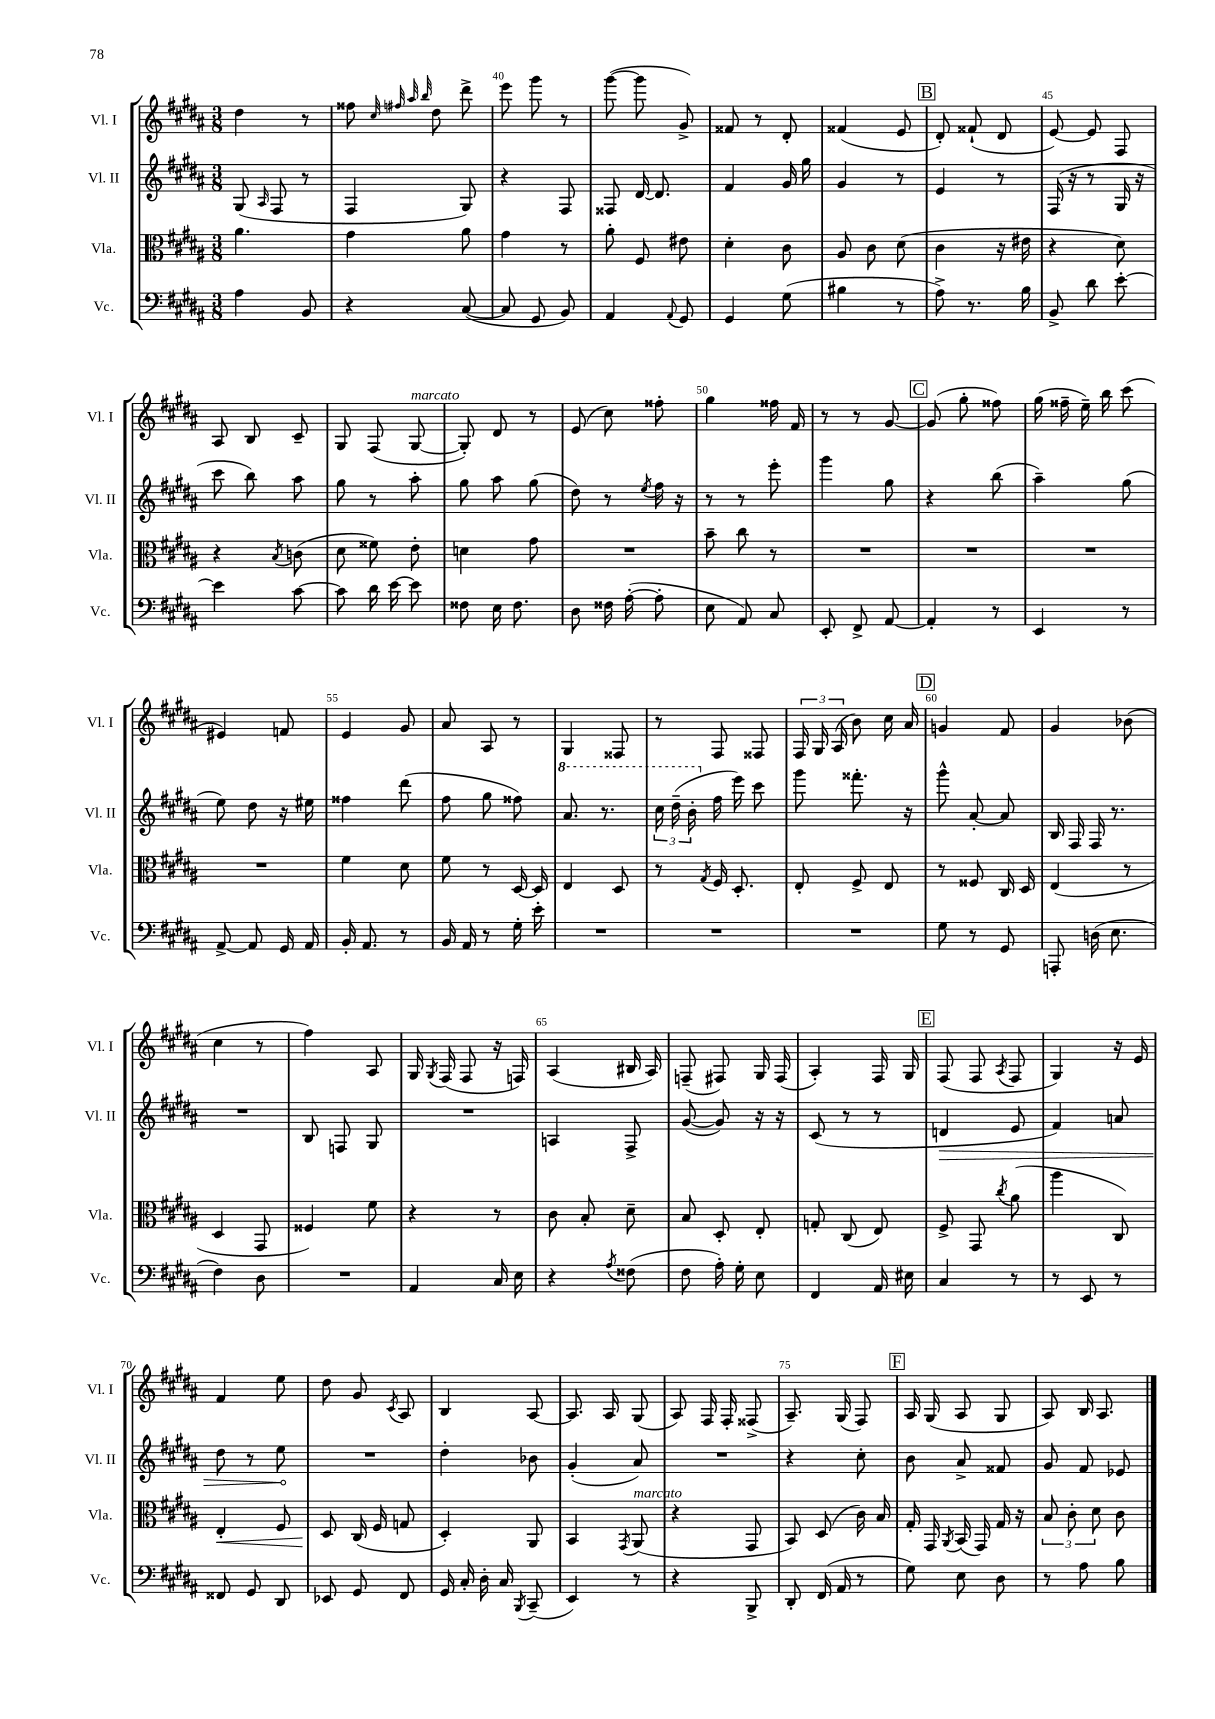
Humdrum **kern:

**kern	**kern	**dynam	**kern	**dynam	**kern
*part4	*part3	*part3	*part2	*part2	*part1
*staff4	*staff3	*staff3	*staff2	*staff2	*staff1
*I"Vc.	*I"Vla.	*	*I"Vl. II	*	*I"Vl. I
*I'Vc.	*I'Vla.	*	*I'Vl. II	*	*I'Vl. I
*clefF4	*clefC3	*	*clefG2	*	*clefG2
*k[f#c#g#d#a#]	*k[f#c#g#d#a#]	*	*k[f#c#g#d#a#]	*	*k[f#c#g#d#a#]
*M3/8	*M3/8	*	*M3/8	*	*M3/8
=38	=38	=38	=38	=38	=38
4A#\	4.a#\	.	(8G#/	.	4dd#\
.	.	.	16qqA#/	.	.
.	.	.	8F#/	.	.
8BB/	.	.	8r	.	8r
=39	=39	=39	=39	=39	=39
4r	4g#\	.	4F#/	.	8ff##X\
.	.	.	.	.	32qqcc#/
.	.	.	.	.	32qqff#X/
.	.	.	.	.	32qqaa#/
.	.	.	.	.	32qqbb/
.	.	.	.	.	8dd#\
([8C#/	8a#\	.	8G#/)	.	8ddd#^\
=40	=40	=40	=40	=40	=40
8C#/]	4g#\	.	4r	.	8eee\
8GG#/	.	.	.	.	8ggg#\
8BB/)	8r	.	8F#/	.	8r
=41	=41	=41	=41	=41	=41
4AA#/	8a#'\	.	8F##X/	.	([8ggg#\
.	8F#/	.	[16d#/	.	8ggg#\]
.	.	.	8.d#/]	.	.
8qqAA#/	.	.	.	.	.
8GG#/	8e#X\	.	.	.	8g#^/)
=42	=42	=42	=42	=42	=42
4GG#/	4d#'\	.	4f#/	.	8f##X/
.	.	.	.	.	8r
(8G#\	8c#\	.	16g#/	.	8d#'/
.	.	.	16gg#\	.	.
=43	=43	=43	=43	=43	=43
4B#X\	8A#/	.	4g#/	.	(4f##X/
.	8c#\	.	.	.	.
8r	(8d#\	.	8r	.	8e/
!!LO:REH:place=s1:t=B
=44	=44	=44	=44	=44	=44
8A#^\)	4c#\	.	4e/	.	8d#'/)
8.r	.	.	.	.	(8f##X`/
.	16r	.	8r	.	8d#/
16B\	16e#X\	.	.	.	.
=45	=45	=45	=45	=45	=45
8BB^/	4r	.	(16F#/	.	[8e/)
.	.	.	16r	.	.
8d#\	.	.	8r	.	8e/]
[8e'\	8d#\)	.	16G#/	.	8F#/
.	.	.	16r	.	.
!!LO:LB:g=z
=46	=46	=46	=46	=46	=46
4e\]	4r	.	8ccc#\	.	8A#/
.	.	.	8bb\)	.	8B/
.	8qB/	.	.	.	.
[8c#\	(8cn\	.	8aa#\	.	8c#~/
=47	=47	=47	=47	=47	=47
8c#\]	8d#\	.	8gg#\	.	8G#/
16d#\	8f##X\)	.	8r	.	(8F#/
[16e\	.	.	.	.	.
!	!	!	!	!	!LO:TX:a:i:t=marcato
8e\]	8e'\	.	8aa#'\	.	[8G#/
=48	=48	=48	=48	=48	=48
8F##X\	4dn\	.	8gg#\	.	8G#'/])
16E\	.	.	8aa#\	.	8d#/
8.F##\	.	.	.	.	.
.	8g#\	.	(8gg#\	.	8r
=49	=49	=49	=49	=49	=49
8D#\	4.r	.	8dd#\)	.	(8e/
16F##X\	.	.	8r	.	8cc#\)
([16A#'\	.	.	.	.	.
.	.	.	8qee/	.	.
8A#'\]	.	.	16ff#\	.	8ff##X'\
.	.	.	16r	.	.
=50	=50	=50	=50	=50	=50
8E\	8b~\	.	8r	.	4gg#\
8AA#/)	8cc#\	.	8r	.	.
8C#/	8r	.	8eee'\	.	16ff##X\
.	.	.	.	.	16f#/
=51	=51	=51	=51	=51	=51
8EE'/	4.r	.	4ggg#\	.	8r
8FF#^/	.	.	.	.	8r
[8AA#/	.	.	8gg#\	.	[8g#/
!!LO:REH:place=s1:t=C
=52	=52	=52	=52	=52	=52
4AA#'/]	4.r	.	4r	.	(8g#/]
.	.	.	.	.	8gg#'\
8r	.	.	(8bb\	.	8ff##X\)
=53	=53	=53	=53	=53	=53
4EE/	4.r	.	4aa#~\)	.	(16gg#\
.	.	.	.	.	16ff##X~\
.	.	.	.	.	16ee~\)
.	.	.	.	.	16bb\
8r	.	.	(8gg#\	.	(8ccc#\
!!LO:LB:g=z
=54	=54	=54	=54	=54	=54
[8AA#^/	4.r	.	8ee\)	.	4e#X/)
8AA#/]	.	.	8dd#\	.	.
16GG#/	.	.	16r	.	8fn/
16AA#/	.	.	16ee#X\	.	.
=55	=55	=55	=55	=55	=55
16BB'/	4f#\	.	4ff##X\	.	4e/
8.AA#/	.	.	.	.	.
8r	8d#\	.	(8ddd#\	.	8g#/
=56	=56	=56	=56	=56	=56
16BB/	8f#\	.	8ff#\	.	8a#/
16AA#/	.	.	.	.	.
8r	8r	.	8gg#\	.	8A#/
16G#'\	[16D#/	.	8ff##X\)	.	8r
16e'\	16D#/]	.	.	.	.
=57	=57	=57	=57	=57	=57
*	*	*	*8va	*	*
4.r	4E/	.	8.aa#/	.	4G#/
.	.	.	8.r	.	.
.	8D#/	.	.	.	8F##X/
=58	=58	=58	=58	=58	=58
4.r	8r	.	24ccc#\	.	8r
.	.	.	(24ddd#~\	.	.
.	.	.	24bb'\	.	.
.	8qG#/	.	.	.	.
*	*	*	*X8va	*	*
.	16F#/	.	16ff#\	.	8F#/
.	8.D#'/	.	16eee\)	.	.
.	.	.	8ccc#\	.	8F##X/
=59	=59	=59	=59	=59	=59
4.r	8E'/	.	8ggg#\	.	24F#/
.	.	.	.	.	24G#/
.	.	.	.	.	(24A#/
.	8F#^/	.	8.fff##X'\	.	8b\)
.	8E/	.	.	.	16cc#\
.	.	.	16r	.	16a#/
!!LO:REH:place=s1:t=D
=60	=60	=60	=60	=60	=60
8G#\	8r	.	8ggg#^^\	.	4gn/
8r	8F##X/	.	[8a#'/	.	.
8GG#/	16C#/	.	8a#/]	.	8f#/
.	16D#/	.	.	.	.
=61	=61	=61	=61	=61	=61
8AAAn'/	(4E/	.	16B/	.	4g#/
.	.	.	16F#/	.	.
(16Dn\	.	.	16F#/	.	.
8.E\	.	.	8.r	.	.
.	8r	.	.	.	(8b-X\
!!LO:LB:g=z
=62	=62	=62	=62	=62	=62
4F#\)	4D#/	.	4.r	.	4cc#\
8D#\	8GG#/	.	.	.	8r
=63	=63	=63	=63	=63	=63
4.r	4F##X/)	.	8B/	.	4ff#\)
.	.	.	8Fn/	.	.
.	8f#\	.	8G#/	.	8A#/
=64	=64	=64	=64	=64	=64
4AA#/	4r	.	4.r	.	16G#/
.	.	.	.	.	8qG#/
.	.	.	.	.	(16F#/
.	.	.	.	.	8F#/
16C#/	8r	.	.	.	16r
16E\	.	.	.	.	16Fn/)
=65	=65	=65	=65	=65	=65
4r	8c#\	.	4An/	.	(4A#/
.	8B'/	.	.	.	.
8qA#/	.	.	.	.	.
(8F##X\	8d#~\	.	8F#^/	.	16B#X/
.	.	.	.	.	16A#/)
=66	=66	=66	=66	=66	=66
8F#\	8B/	.	([8g#/	.	(8Fn~/
16A#'\)	8D#'/	.	8g#/])	.	8F#X/)
16G#'\	.	.	.	.	.
8E\	8E'/	.	16r	.	16G#/
.	.	.	16r	.	(16F#/
=67	=67	=67	=67	=67	=67
4FF#/	8Gn'/	.	(8c#/	.	4A#'/)
.	(8C#/	.	8r	.	.
16AA#/	8E/)	.	8r	.	16F#/
16E#X\	.	.	.	.	16G#/
!!LO:REH:place=s1:t=E
=68	=68	=68	=68	=68	=68
!	!	!	!	!LO:HP:b	!
4C#/	8F#^/	.	4dn/	>	(8F#/
.	8GG#/	.	.	.	8F#/
.	8qcc#/	.	.	.	8qA#/
8r	(8a#\	.	8e/	.	8F#/
=69	=69	=69	=69	=69	=69
8r	4aa#\	.	4f#/)	.	4G#/)
8EE/	.	.	.	.	.
8r	8C#/)	.	8an/	.	16r
.	.	.	.	.	16e/
!!LO:LB:g=z
=70	=70	=70	=70	=70	=70
!	!	!LO:HP:b	!	!	!
8FF##X/	4E'/	<	8dd#\	.	4f#/
8GG#/	.	.	8r	.	.
8DD#/	8F#/	.	8ee\	.	8ee\
.	.	.	.	]	.
=71	=71	=71	=71	=71	=71
8EE-X/	8D#/	.	4.r	.	8dd#\
8GG#/	(16C#/	[	.	.	8g#/
.	16F#/	.	.	.	.
.	.	.	.	.	8qc#/
8FF#/	8Gn/	.	.	.	8A#/
=72	=72	=72	=72	=72	=72
16GG#/	4D#'/)	.	4dd#'\	.	4B/
16C#'/	.	.	.	.	.
16D#'\	.	.	.	.	.
16C#/	.	.	.	.	.
8qBBB/	.	.	.	.	.
(8CC#~/	8AA#/	.	8b-X\	.	[8A#/
=73	=73	=73	=73	=73	=73
4EE/)	4BB/	.	(4g#'/	.	8.A#/]
.	.	.	.	.	16A#/
.	8qGG#/	.	.	.	.
!	!LO:TX:a:i:t=marcato	!	!	!	!
8r	(8AA#/	.	8a#/)	.	(8G#/
=74	=74	=74	=74	=74	=74
4r	4r	.	4.r	.	8A#/)
.	.	.	.	.	16F#/
.	.	.	.	.	16F#'/
8BBB^/	8GG#/	.	.	.	(8F##X^/
=75	=75	=75	=75	=75	=75
8DD#'/	8BB/)	.	4r	.	8.A#~/)
(16FF#/	(8D#/	.	.	.	.
16AA#/	.	.	.	.	(16G#/
8r	16c#\)	.	8cc#'\	.	8F#/)
.	16B/	.	.	.	.
!!LO:REH:place=s1:t=F
=76	=76	=76	=76	=76	=76
8G#\)	16G#'/	.	8b\	.	16A#/
.	16GG#/	.	.	.	(16G#/
.	8qAA#/	.	.	.	.
8E\	(16BB/	.	8a#^/	.	8A#/
.	16GG#/)	.	.	.	.
8D#\	16G#/	.	8f##X/	.	8G#/
.	16r	.	.	.	.
=77	=77	=77	=77	=77	=77
8r	12B/	.	8g#/	.	8A#/)
.	12c#'\	.	.	.	.
8A#\	.	.	8f#/	.	16B/
.	12d#\	.	.	.	.
.	.	.	.	.	8.A#/
8B\	8c#\	.	8e-X/	.	.
==	==	==	==	==	==
*-	*-	*-	*-	*-	*-
